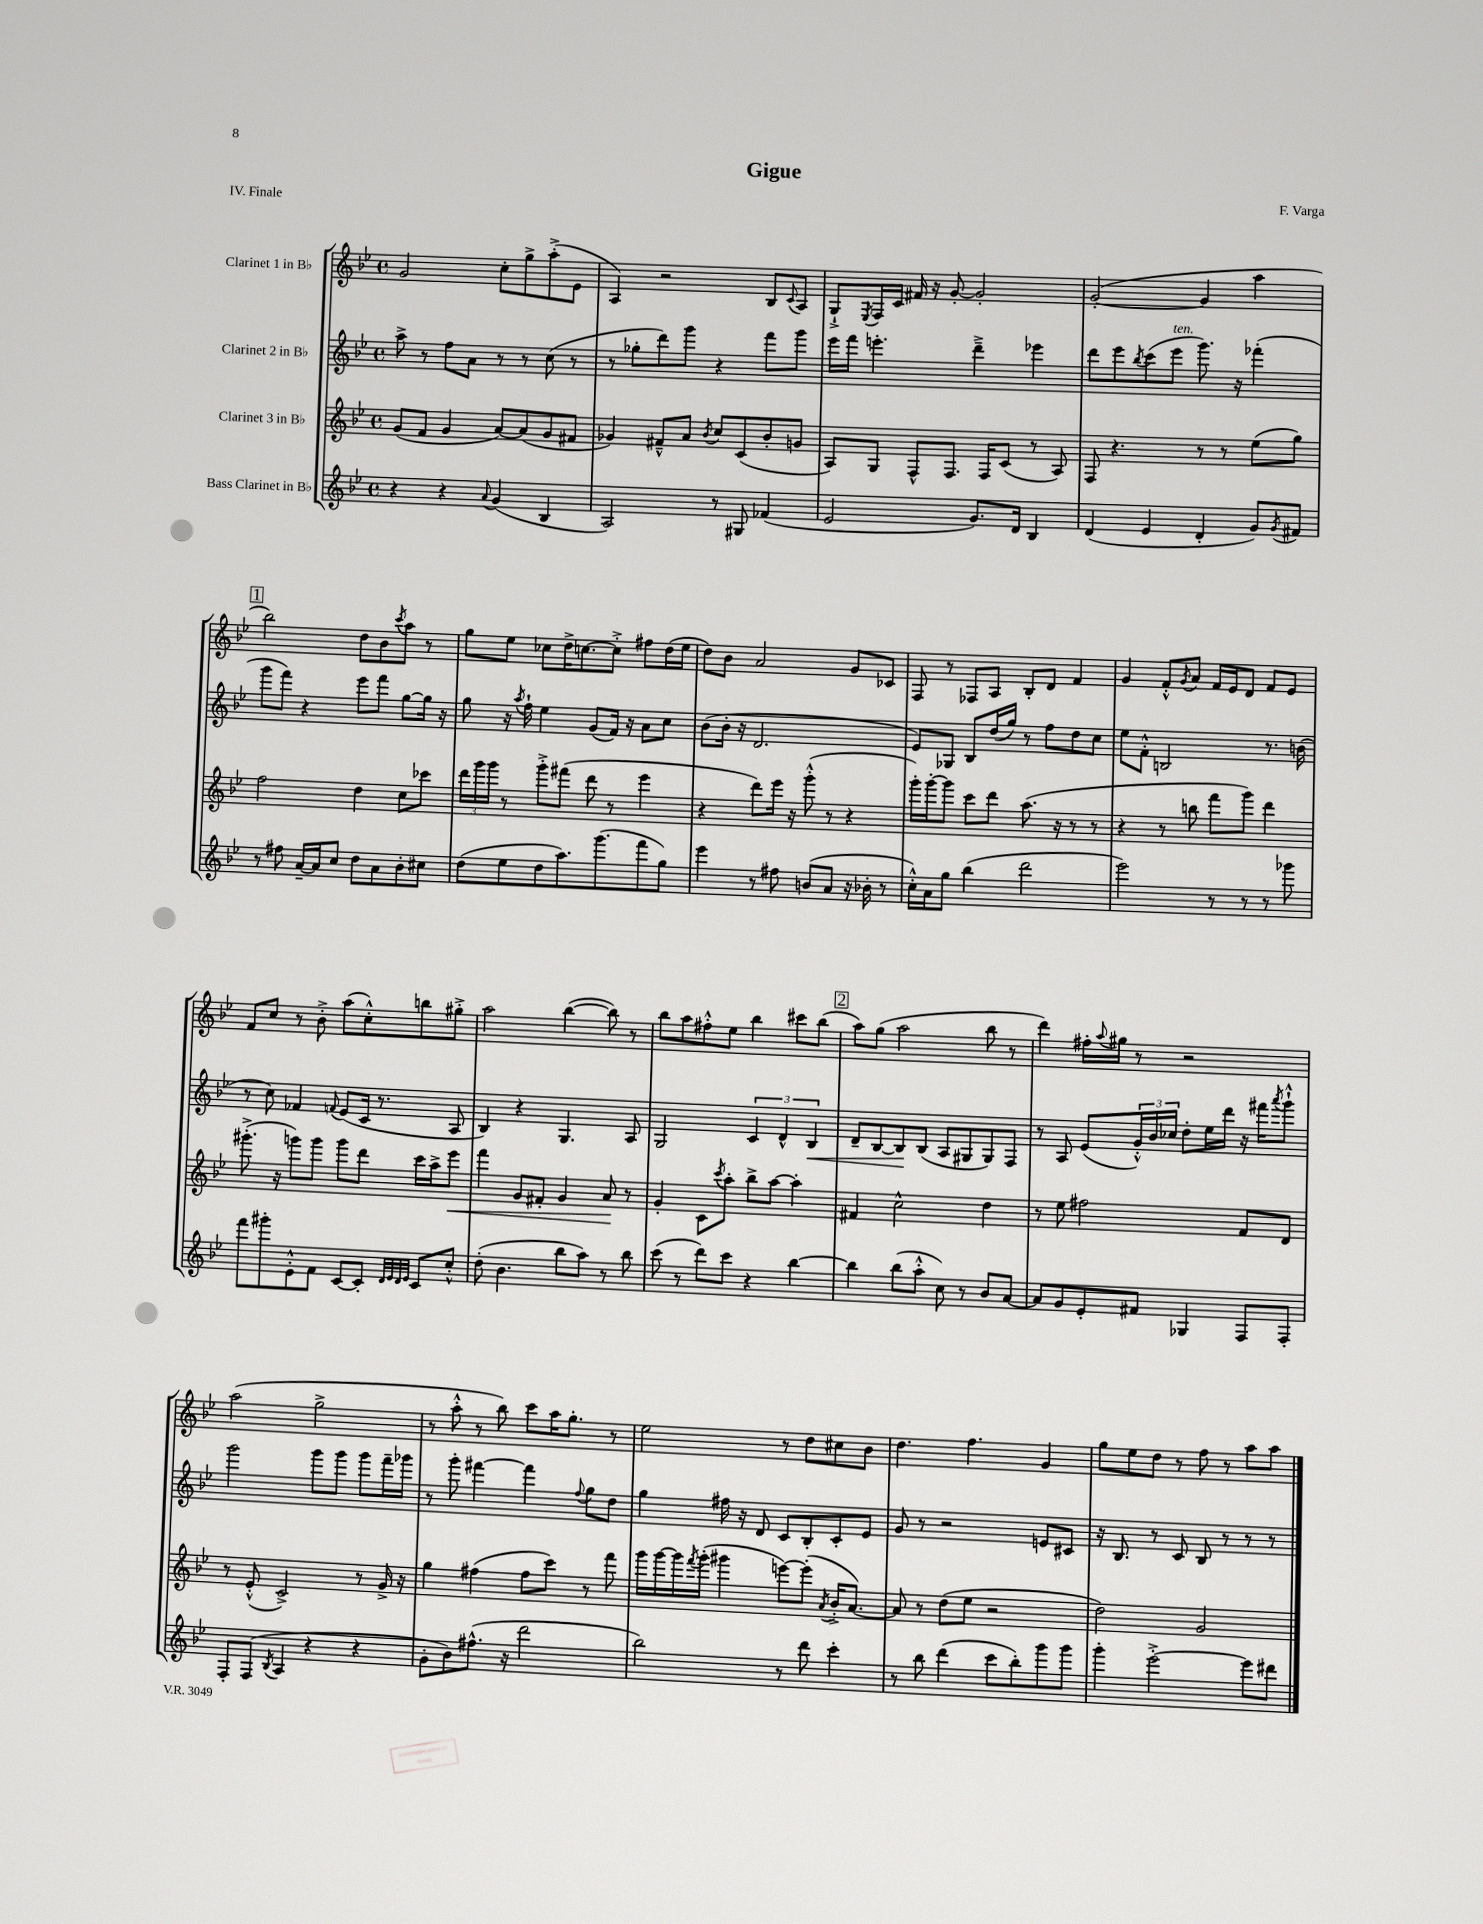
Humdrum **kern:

**kern	**kern	**kern	**kern
*staff4	*staff3	*staff2	*staff1
*clefG2	*clefG2	*clefG2	*clefG2
*k[b-e-]	*k[b-e-]	*k[b-e-]	*k[b-e-]
*M4/4	*M4/4	*M4/4	*M4/4
*met(c)	*met(c)	*met(c)	*met(c)
4r	(8g	8aa^	2g
.	8f	8r	.
4r	4g	8ff	.
.	.	8a	.
8qqa	.	.	.
(4g	[8a)	8r	8cc'
.	(8a]	8r	8gg^
4B-	8g	(8cc	(8aa'^
.	8f#	8r	8e-
=	=	=	=
2A)	4g-)	8r	4A)
.	.	8gg-'	.
.	8f#~^^	8ddd)	2r
.	8a	8ggg	.
.	8qb-	.	.
8r	8cc	4r	.
8G#	(8c	.	.
(4f-	8b-'	8fff	8B-
.	.	.	8qqc
.	8g	8ggg	8A
=	=	=	=
2e-	8A)	16eee-	8G`^
.	.	16fff	.
.	.	.	8qE-
.	8G	4.eee'	16F
.	.	.	16c
.	8F^^	.	16f#
.	.	.	16r
.	8.F	.	[8g'
8.g)	.	4ddd~^	2g']
.	16F	.	.
.	(8c	.	.
16d	.	.	.
4B-	8r	4eee-	.
.	8A)	.	.
=	=	=	=
(4d	8F	8ddd	([2g'
.	4.r	8eee-	.
.	.	8qbb-	.
4e-	.	(8ccc	.
.	.	8eee-	.
4d'	8r	8.ggg)	4g]
.	8r	.	.
.	.	16r	.
8g)	(8ee-	(4fff-'	4aa
8qg	.	.	.
8f#	8gg)	.	.
=	=	=	=
8r	2ff	8ggg	2bb-)
8ff#	.	8fff)	.
[16a~	.	4r	.
16a]	.	.	.
8cc	.	.	.
8dd	4dd	8eee-	8dd
8a	.	8fff	8b-
.	.	.	8qccc
8b-'	8cc	[8gg	8aa
8cc#	8ccc-	16gg]	8r
.	.	16r	.
=	=	=	=
(8dd	24ddd	8gg	8gg
.	24ggg	.	.
.	24ggg	.	.
8ee-	8r	16r	8ee-
.	.	8qaa	.
.	.	16ff`	.
8dd	8ggg'^	4ee-	8cc-
8.aa)	(8fff#	.	16dd^
.	.	.	[8.cc
.	8ddd	(8g	.
(8.ggg	.	.	.
.	8r	16f)	8cc'^]
.	.	16r	.
8fff	4eee-	8a	8ff#
8gg)	.	8cc	(16dd
.	.	.	16ee-
=	=	=	=
4eee-	4r	(8b-	8dd)
.	.	16b-'	8b-
.	.	16r	.
8r	8ddd)	2.d	2a
8ff#	16eee-	.	.
.	16r	.	.
(8b	(8ggg'^^	.	.
8a	8r	.	.
16r	4r	.	8g
16b-'	.	.	.
8r	.	.	8c-
=	=	=	=
16cc'^^)	16ggg')	8e-)	8F
16a	[16ggg'	.	.
8gg	8ggg]	8G-	8r
(4bb-	8ccc	8B-	8F-
.	8ddd	(16dd	8A
.	.	16gg)	.
2ddd	(8.aa	8r	8B-'
.	.	8ff	8d
.	16r	.	.
.	8r	8dd	4f
.	8r	8cc	.
=	=	=	=
2eee-)	4r	8ee-	4g
.	.	8f'^^	.
.	8r	2B	8f'^^
.	.	.	8qg
.	8bb	.	8a
8r	8fff	.	16f
.	.	.	16e-
8r	8ggg)	.	8d
8r	4ddd	8.r	8f
8ggg-	.	.	8e-
.	.	(16b	.
=	=	=	=
8fff	(8.ggg#'^	8r	8f
8ggg#'	.	8cc)	8cc
.	16r	.	.
8e-'^^	8ggg)	4f-	8r
8f	8ggg	.	8b-'^
.	.	8qqf	.
[8c	8ggg	(8e-	(8aa
8c']	8ddd	16c	8cc'^^)
.	.	8.r	.
32qqd	.	.	.
32qqe-	.	.	.
32qqd	.	.	.
32qqe-	.	.	.
8c	16ccc	.	8bb
.	16aa^	.	.
8cc'^^	8eee-	8A	8gg#'^
=	=	=	=
(8dd'	4fff	4B-)	2aa
4.b-	.	.	.
.	8g	4r	.
.	8f#'	.	.
8bb-	4g	4.G	([4bb-
8aa)	.	.	.
8r	8a	.	8bb-])
8bb-	8r	8A	8r
=	=	=	=
(8ccc	4g'	2G	8bb-
8r	.	.	8aa
8ddd)	8c	.	8ff#'^^
.	8qccc	.	.
8ccc	8aa'	.	8ee-
4r	8bb-^	6c	4bb-
.	[8aa	.	.
.	.	6d^^	.
[4bb-	4aa']	.	8ccc#
.	.	6B-	.
.	.	.	(8bb-
=	=	=	=
4bb-]	4f#	8d~	8aa)
.	.	[8B-	(8gg
(8bb-	2cc^^	8B-]	2aa
8aa'^^	.	(8B-	.
8cc)	.	8A	.
8r	.	8G#	.
8b-	4dd	8G#)	8bb-
[8a	.	8F	8r
=	=	=	=
8a]	8r	8r	4ddd)
8g	8ee-	8A	.
8e-'	2ff#	(8e-	16ff#'
.	.	.	8qqaa
.	.	.	16gg#
8f#	.	24g'^^)	8r
.	.	24b-	.
.	.	24cc-	.
4G-	.	8dd'	2r
.	.	16ee-	.
.	.	16ddd	.
8F	8f	16r	.
.	.	16fff#	.
.	.	8qaaa	.
8F'	8d	8ggg`^^	.
=	=	=	=
8F'	8r	2ggg	(2aa
(8F	(8e-'^^	.	.
8qB-	.	.	.
4A	2c^)	.	.
4r	.	8ggg	2gg^
.	.	8ggg	.
4r	8r	8ggg	.
.	16g^	16fff~	.
.	16r	16ggg-	.
=	=	=	=
8g'	4gg	8r	8r
8b-)	.	8ggg'	8aa'^^
(8.ff#^^	(4ff#	[4fff#	8r
.	.	.	8bb-)
16r	.	.	.
2ddd	8ff#	4fff#]	8ccc
.	8ccc)	.	16aa
.	.	.	8.gg'
.	.	8qqff	.
.	8r	8gg	.
.	8fff	8dd	8r
=	=	=	=
2bb-)	16ggg	4gg	2ee-
.	[16ggg	.	.
.	16ggg]	.	.
.	8qfff	.	.
.	(16ggg'	.	.
.	4ggg#	16ff#	.
.	.	16r	.
.	.	8d	.
8r	[8eee)	8c	8r
8ddd	(8eee']	8B-'	8dd
.	8qa	.	.
4ccc'	16b-'^	8c'	8cc#
.	[8.a)	.	.
.	.	8e-	8b-
=	=	=	=
8r	8a]	8g	4.dd
8bb-	8r	8r	.
(4ddd	(8dd	2r	.
.	8ee-	.	4.ff
8ccc	2r	.	.
8bb-')	.	.	.
8ggg	.	8e	4g
8ggg	.	8c#	.
=	=	=	=
4ggg'	2dd)	16r	8gg
.	.	8.B-	.
.	.	.	8ee-
[2eee-'^	.	8r	8dd
.	.	8c	8r
.	2g	8B-	8ff
.	.	8r	8r
8eee-]	.	8r	8aa
8ddd#	.	8r	8aa
==	==	==	==
*-	*-	*-	*-
